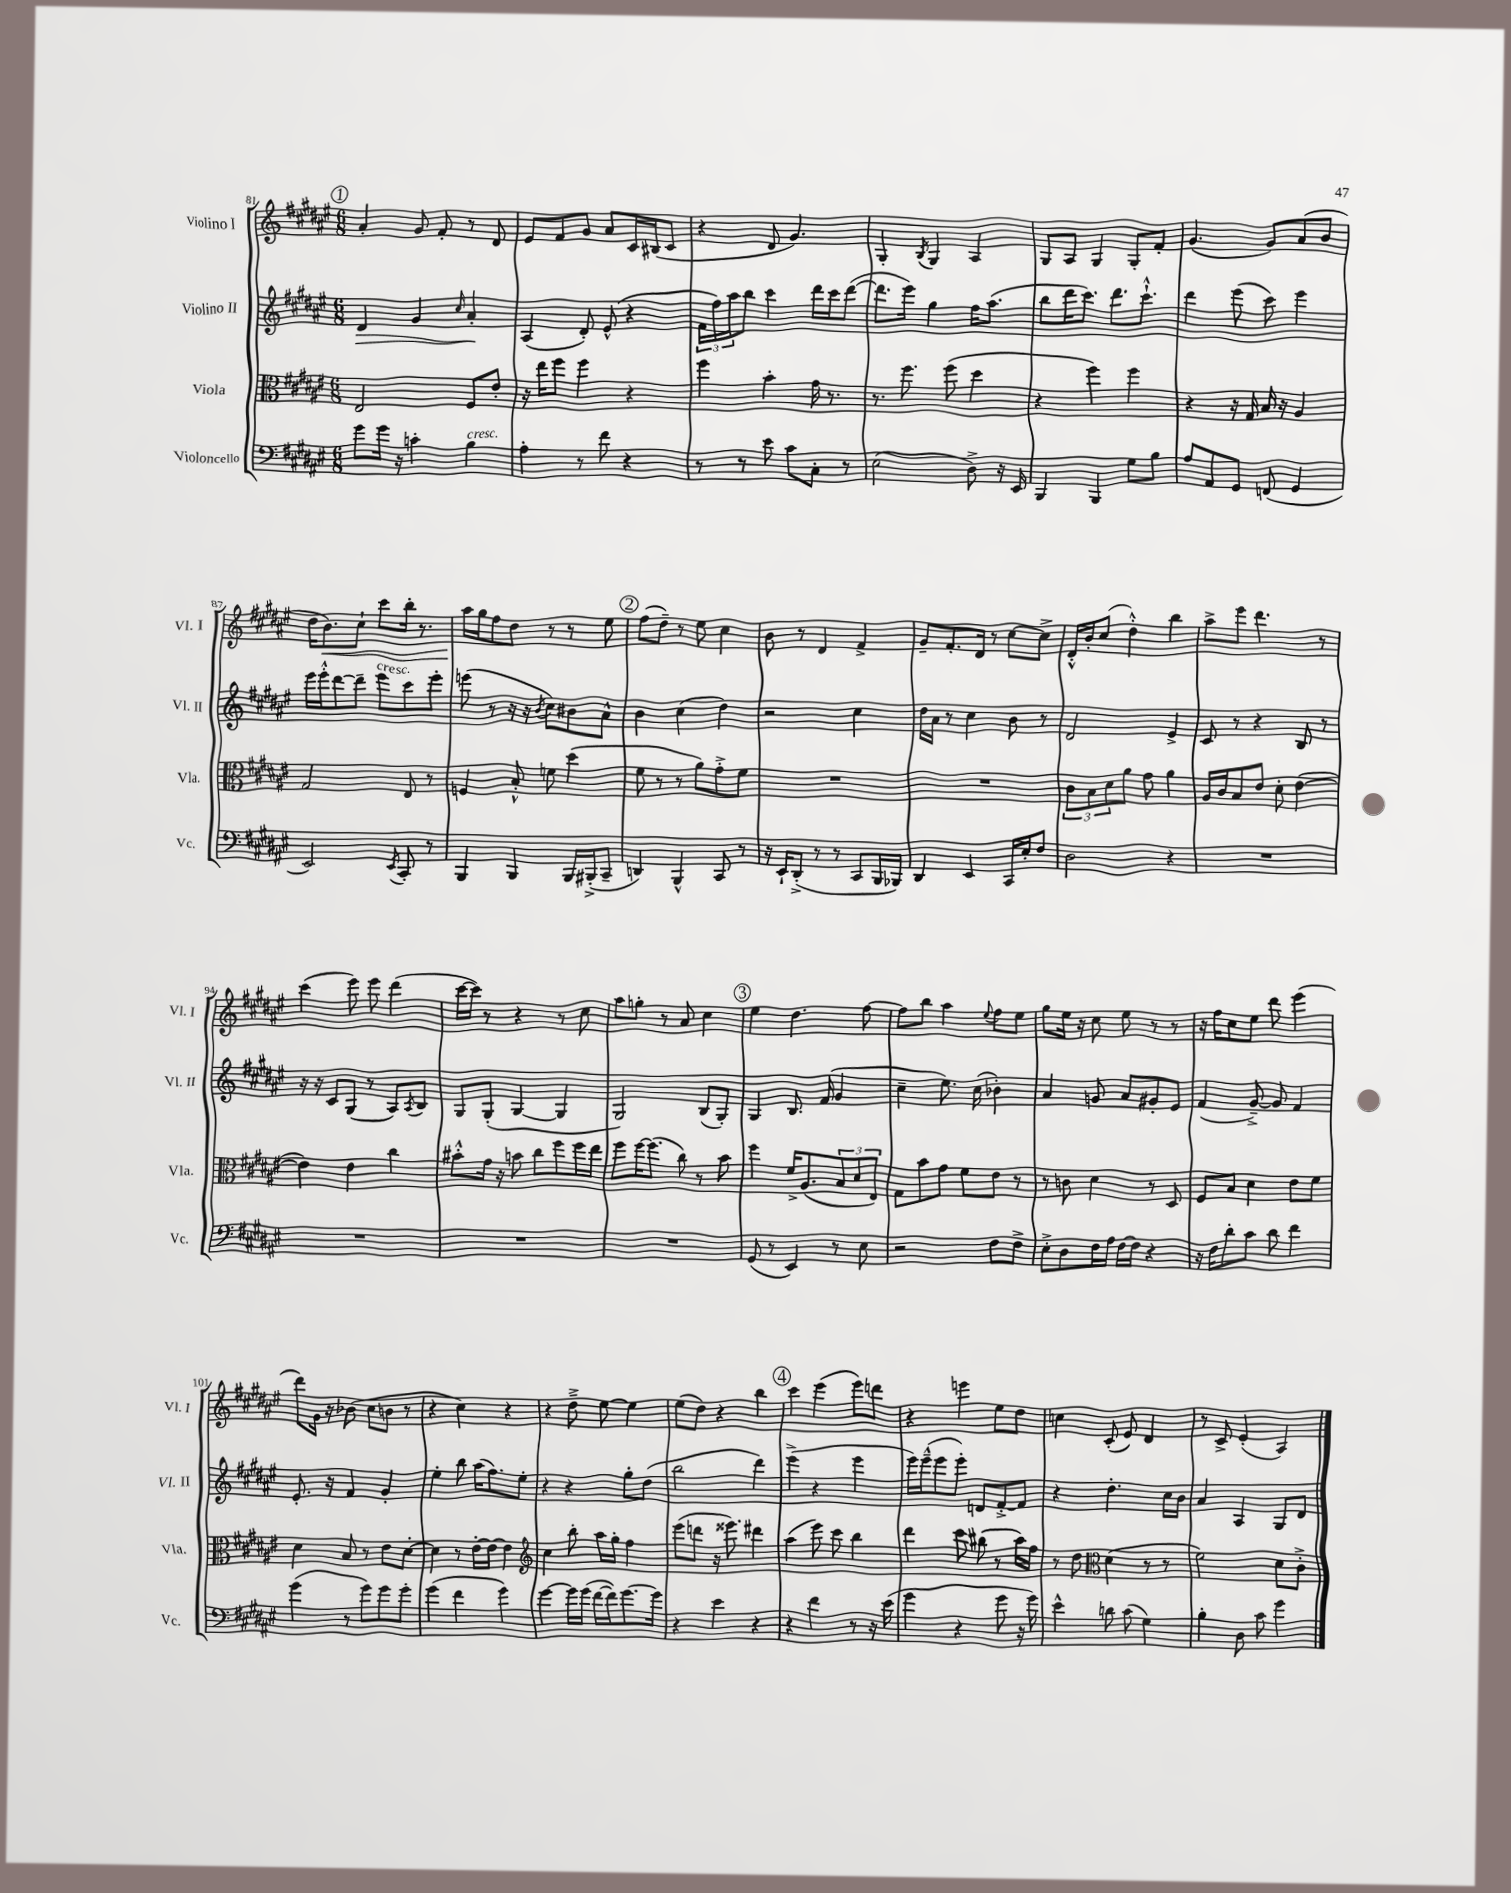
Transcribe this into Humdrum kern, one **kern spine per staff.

**kern	**kern	**kern	**kern
*staff4	*staff3	*staff2	*staff1
*clefF4	*clefC3	*clefG2	*clefG2
*k[f#c#g#d#a#e#]	*k[f#c#g#d#a#e#]	*k[f#c#g#d#a#e#]	*k[f#c#g#d#a#e#]
*M6/8	*M6/8	*M6/8	*M6/8
8g#\L	2E#/	4d#/	4a#'/
16g#\Jk	.	.	.
16r	.	.	.
4c'\	.	4g#/	8g#/
.	.	.	8f#'/
.	.	16qqcc#/	.
4B\	8F#/L	4a#'/	8r
.	8e#'/J	.	8d#/
=	=	=	=
4A#'\	16r	(4A#/	8e#/L
.	16ee#\LK	.	.
.	8ff#\J	.	8f#/
8r	4ff#\	8d#'/)	8g#/J
8f#\	.	(8e#^^/	8a#/L
4r	4r	4r	16c#/L
.	.	.	(16B#/J
.	.	.	8c#/J
=	=	=	=
8r	4ff#\	24f#\LL	4r
.	.	24ff#\)	.
.	.	24aa#\J	.
8r	.	8bb\J	.
8e#\	4b'\	4ccc#\	8d#/
8c#\L	.	.	4.g#/)
8C#'\J	16g#\	16ddd#\LL	.
.	8.r	16ccc#\J	.
8r	.	([8ddd#\J	.
=	=	=	=
(2E#\	8.r	8.ddd#\]L	4G#'/
.	8.ff#\	16eee#\Jk)	.
.	.	.	8qB/
.	.	4gg#\	4G#/
.	(8ff#\	.	.
8D#^\)	4dd#\	16ff#\LK	4A#/
.	.	(8.aa#\J	.
16r	.	.	.
16EE#/	.	.	.
=	=	=	=
4BBB/	4r	8bb\L	8G#/L
.	.	16ddd#\K	8A#/J
.	.	8.ccc#\J)	.
4BBB/	4ff#\)	.	4G#/
.	.	8.ddd#\L	.
8G#\L	4ff#\	.	8G#'/L
.	.	8.ccc#`^^\J	.
8B\J	.	.	8f#'/J
=	=	=	=
8A#/L	4r	4ddd#\	(4.g#/
8AA#/	.	.	.
8GG#/J	16r	(8eee#\	.
.	16G#/	.	.
(8FF/	16B/	8ccc#\)	8g#/L)
.	16r	.	.
4GG#/	4A#/	4eee#\	(8a#/
.	.	.	8b/J
=	=	=	=
2EE#/)	2G#/	16eee#\LL	16dd#\LK
.	.	16eee#'^^\J	8.b\)
.	.	[8ddd#\	.
.	.	8ddd#~\]J	8cc#`\J
.	.	8eee#\L	8ccc#\L
8qEE#/	.	.	.
8CC#'/	8E#/	8ccc#\	16bb'\Jk
.	.	.	8.r
8r	8r	8eee#'\J	.
=	=	=	=
4BBB/	4F/	(8eee\	16aa#\LL
.	.	.	16gg#\J
.	.	8r	8ff#\
4BBB/	8B'^^/	16r	8dd#\J
.	.	16r	.
.	.	8qb/	.
.	8f\	8cc#\L)	8r
16BBB/LL	(4dd#\	8b#\	8r
(16BBB#'^/J	.	.	.
8CC#~/J	.	8a#^^\J	8ee#\
=	=	=	=
4DD/)	8f#\	4b\	(8ff#\L
.	8r	.	8dd#~\J)
4BBB^^/	8r	(4cc#\	8r
.	8a#\L)	.	8ee#\
8CC#/	8g#'^\	4dd#\)	4cc#\
8r	8f#\J	.	.
=	=	=	=
16r	2.r	2r	8b\
16EE#`/LK	.	.	.
(8DD#'^/J	.	.	8r
8r	.	.	4d#/
8r	.	.	.
8CC#/L	.	4cc#\	4f#^/
16BBB/L	.	.	.
16BBB-/JJ)	.	.	.
=	=	=	=
4DD#/	2.r	16dd#\LL	8g#~/L
.	.	16a#\JJ	.
.	.	8r	8.f#'/
4EE#/	.	4cc#\	.
.	.	.	16d#/Jk
.	.	.	8r
16CC#/LL	.	8b\	[8cc#\L
16E#'/J	.	.	.
8F#/J	.	8r	8cc#^\]J
=	=	=	=
2D#\	12c#\L	2d#/	16d#'^^/LL
.	.	.	16b'/J
.	12B\	.	.
.	.	.	(8cc#/J
.	12d#\	.	.
.	8a#\J	.	4dd#'^^\)
.	8g#\	.	.
4r	4a#\	4e#^/	4bb\
=	=	=	=
2.r	16A#/LL	8c#/	8aa#^\L
.	16c#/J	.	.
.	8B/	8r	8eee#\J
.	8e#/J	4r	4.ddd#\
.	8d#'\	.	.
.	([4e#\	8B/	.
.	.	8r	8r
=	=	=	=
2.r	4e#\])	16r	(4ccc#\
.	.	16r	.
.	.	8c#/L	.
.	4e#\	(8G#/J	8eee#\)
.	.	8r	8eee#\
.	4cc#\	8A#/L)	(4ddd#\
.	.	8qA#/	.
.	.	8B/J	.
=	=	=	=
2.r	8b#'^^\L	8G#/L	[16ccc#\LL
.	.	.	16ccc#\]JJ)
.	16g#\Jk	(8G#'/J	8r
.	16r	.	.
.	8b\	[4G#/	4r
.	8cc#\L	.	.
.	8ff#\	4G#/]	8r
.	16ff#\L	.	8cc#\
.	16ee#\JJ	.	.
=	=	=	=
2.r	8ff#\L	2G#/)	8aa#\L
.	[16ff#\K	.	8gg'\J
.	(8.ff#\]J	.	.
.	.	.	8r
.	8cc#\)	.	8a#/
.	8r	(8B/L	4cc#\
.	8b\	8G#'/J)	.
=	=	=	=
(8GG#/	4ff#\	4G#/	4ee#\
8r	.	.	.
4EE#/)	16f#^/LK	8.B/	4.dd#\
.	(8.A#/	.	.
.	.	(16f#/	.
8r	12B/	4g#/	.
.	12d#/	.	.
8E#\	.	.	[8ff#\
.	12E#/J)	.	.
=	=	=	=
2r	8G#\L	4cc#~\	8ff#\]L
.	8b\	.	8bb\J
.	8g#\J	8.ee#\)	4aa#\
.	8f#\L	.	.
.	.	(16cc#\	.
.	.	.	8qqee#/
8F#\L	8e#\J	4b-'\)	8ff#\L
8F#^\J	8r	.	8ee#\J
=	=	=	=
8E#'^\L	8r	4a#/	8gg#\L
8D#\	8c\	.	16ee#\Jk
.	.	.	16r
16F#\L	4d#\	8g/	8cc#\
16A#\JJ	.	.	.
[16F#\LL	.	8a#/L	8ee#\
16F#\]JJ	.	.	.
4r	8r	8g#'/	8r
.	8D#/	8e#/J	8r
=	=	=	=
16r	8F#/L	(4f#/	16r
16F#\LK	.	.	16ff#\LK
8d#'\	8B/J	.	8cc#\
8c#\J	4d#\	[8g#~^/)	8ee#\J
8d#\	.	8g#/]	8ddd#\
4f#\	8e#\L	4f#/	(4eee#\
.	8f#\J	.	.
=	=	=	=
(4g#\	4d#\	8.e#'/	8ddd#\L)
.	.	.	16g#\Jk
.	.	16r	16r
8r	8B/	4f#/	(8b-\
8g#\L)	8r	.	8cc#\L
8g#\	8e#\L	4g#'/	8b\J
8g#'\J	[8d#'\J	.	8r
=	=	=	=
(4g#\	4d#\]	4ee#'\	4r
4f#\	8r	8bb\	4cc#\)
.	[16e#'\LL	(16aa#\LK	.
.	16e#\_JJ	8.ff#\)	.
4g#\)	4e#\]	.	4r
.	.	8ee#'\J	.
=	=	=	=
*	*clefG2	*	*
[4g#\	4cc#\	4r	4r
16g#\]LL	8bb'\	4r	8dd#~^\
(16g#\JJ	.	.	.
[16f#\LL	16aa#\LL	.	[8ee#\
16f#\]J)	16gg#'\JJ	.	.
[8.g#\	4ff#\	8gg#'\L	4ee#\]
.	.	(8dd#\J	.
16g#\]Jk	.	.	.
=	=	=	=
4r	(8eee#\L	2bb\	(8ee#\L
.	8ddd\J	.	8dd#\J)
4e#\	16r	.	4r
.	8.eee##\)	.	.
4r	4ddd#\	4ddd#\)	4bb\
=	=	=	=
4r	(4aa#\	(4eee#^\	4ccc#\
4f#\	8eee#\)	4r	(4eee#\
.	8ccc#\	.	.
8r	4bb\	4eee#\	8eee#\L)
16r	.	.	8ddd\J
(16e#\	.	.	.
=	=	=	=
4g#\	4ddd#\	16eee#\LL)	4r
.	.	(16eee#~^^\J	.
.	.	8eee#\	.
4r	8ccc#\	8eee#'\J)	4eee\
.	(8bb#\	8d/L	.
8g#\	8r	[8f#'^/	8ee#\L
16r	16aa#\LL)	8f#/]J	8dd#\J
16g#\)	16ff#\JJ	.	.
=	=	=	=
4e#^^\	8r	4r	4cc\
.	8dd#\	.	.
*	*clefC3	*	*
8d\	(4d#\	4.dd#'\	(8c#'/
(8c#\	.	.	8e#/)
4G#\)	8r	.	4d#/
.	8r	16cc#\LL	.
.	.	16b\JJ	.
=	=	=	=
4B'\	2f#\)	4a#/	8r
.	.	.	8c#^/
8D#\	.	4A#/	(4e#'/
8c#\	.	.	.
4g#\	8d#\L	8G#/L	4A#/)
.	8c#'^\J	8d#/J	.
==	==	==	==
*-	*-	*-	*-
